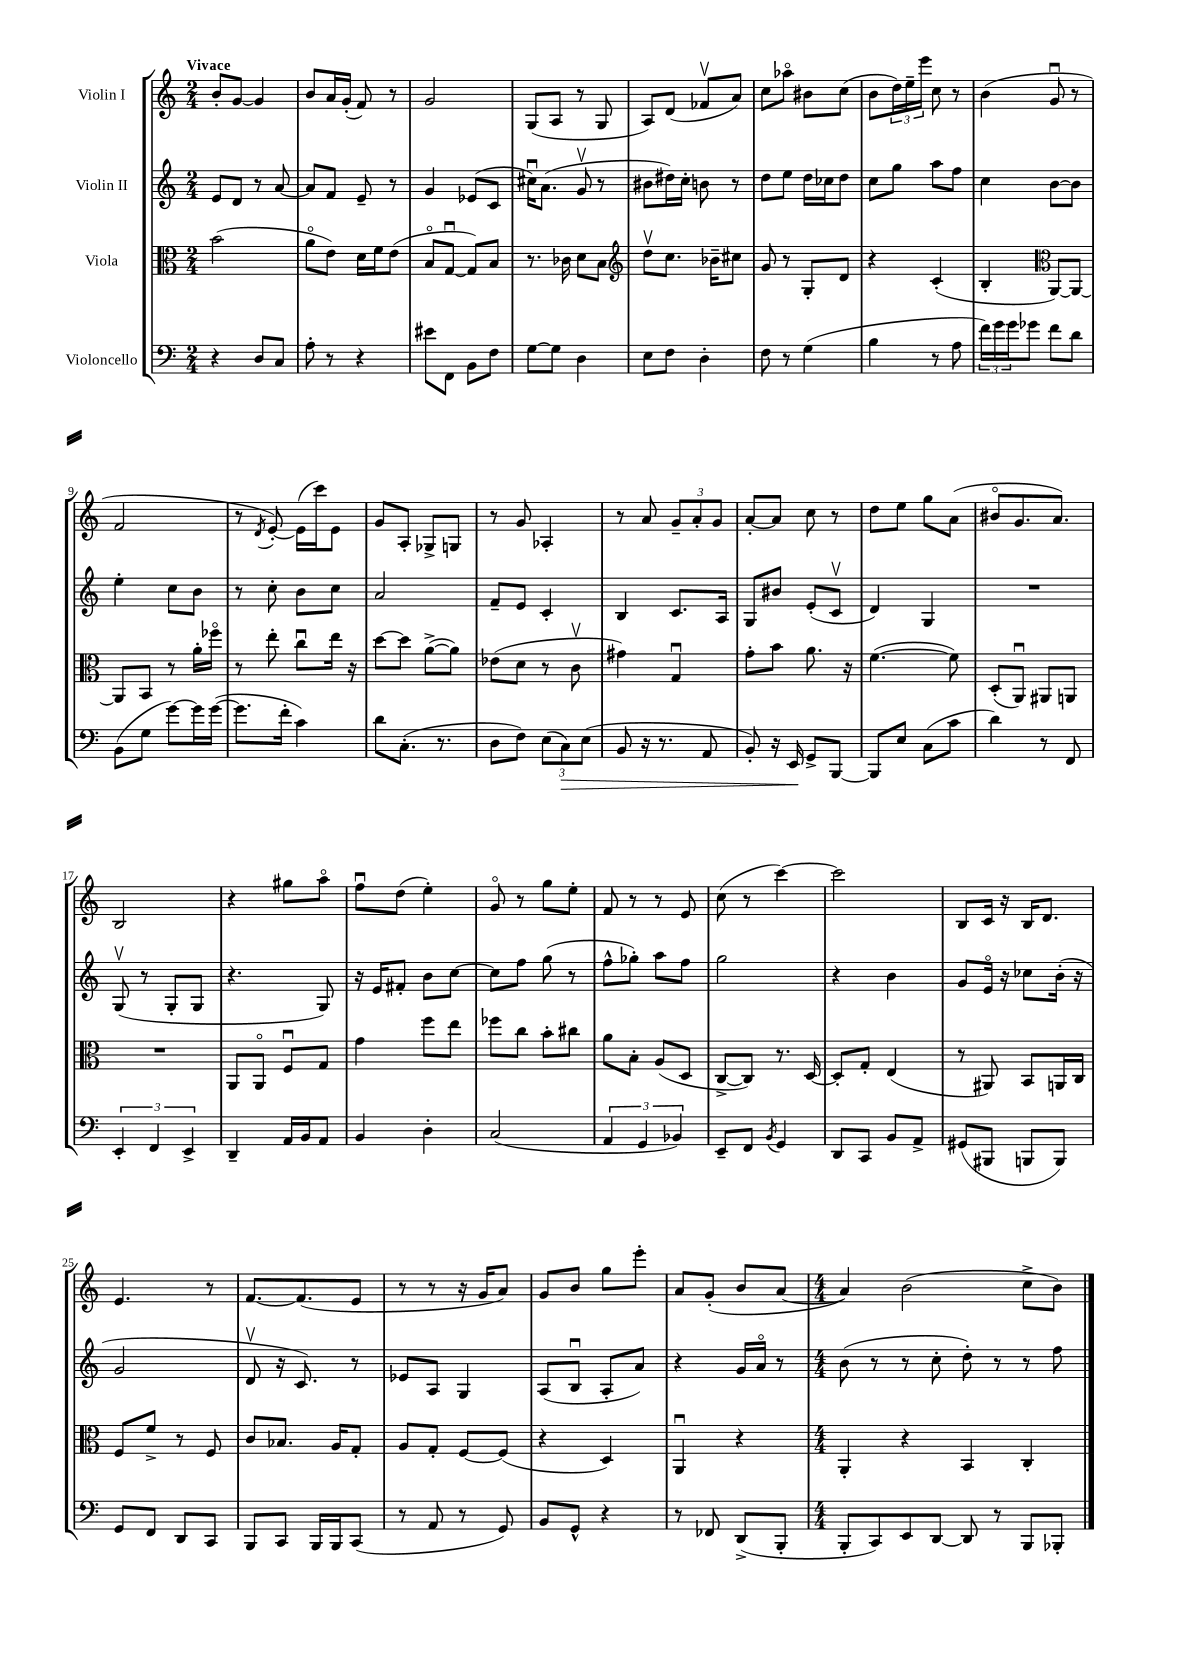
<<
\new StaffGroup <<
\new Staff = "s0" \with { instrumentName = "Violin I" } {
    \clef treble \key c \major \numericTimeSignature \time 2/4 \tempo "Vivace"
    b'8-. g'8~ g'4 |
    b'8 a'16 g'16-.( f'8) r8 |
    g'2 |
    g8( a8 r8 g8 |
    a8) d'8( fes'8\upbow a'8) |
    c''8 aes''8\flageolet bis'8 c''8( |
    b'8 \tuplet 3/2 { d''16) e''16-- e'''16 } c''8 r8 |
    b'4( g'8\downbow r8 |
    f'2 |
    r8 \acciaccatura { d'8 } e'8~-.) e'16( c'''16) e'8 |
    g'8 a8-. ges8-> g8 |
    r8 g'8 aes4-. |
    r8 a'8 \tuplet 3/2 { g'8-- a'8-. g'8 } |
    a'8~-. a'8 c''8 r8 |
    d''8 e''8 g''8 a'8( |
    bis'8\flageolet g'8. a'8.) |
    b2 |
    r4 gis''8 a''8\flageolet |
    f''8\downbow d''8( e''4-.) |
    g'8\flageolet r8 g''8 e''8-. |
    f'8 r8 r8 e'8 |
    c''8( r8 c'''4~) |
    c'''2 |
    b8 c'16 r16 b16 d'8. |
    e'4. r8 |
    f'8.~ f'8.( e'8 |
    r8 r8 r16 g'16 a'8) |
    g'8 b'8 g''8 e'''8-. |
    a'8 g'8-.( b'8 a'8~ |
    \numericTimeSignature \time 4/4 a'4) b'2( c''8-> b'8) \bar "|." |
}
\new Staff = "s1" \with { instrumentName = "Violin II" } {
    \clef treble \key c \major \numericTimeSignature \time 2/4
    e'8 d'8 r8 a'8~ |
    a'8 f'8 e'8-- r8 |
    g'4 ees'8( c'8 |
    cis''16\downbow) a'8.( g'8\upbow r8 |
    bis'8 dis''16) c''16-. b'8 r8 |
    d''8 e''8 d''16 ces''16 d''8 |
    c''8 g''8 a''8 f''8 |
    c''4 b'8~ b'8 |
    e''4-. c''8 b'8 |
    r8 c''8-. b'8 c''8 |
    a'2 |
    f'8-- e'8 c'4-. |
    b4 c'8. a16 |
    g8 bis'8 e'8-.( c'8\upbow |
    d'4) g4 |
    R2 |
    g8\upbow( r8 g8-. g8 |
    r4. g8) |
    r16 e'16 fis'8-. b'8 c''8~ |
    c''8 f''8 g''8( r8 |
    f''8-^ ges''8-.) a''8 f''8 |
    g''2 |
    r4 b'4 |
    g'8 e'16\flageolet r16 ces''8 b'16-.( r16 |
    g'2 |
    d'8\upbow r16 c'8.) r8 |
    ees'8 a8 g4 |
    a8( b8\downbow a8-. a'8) |
    r4 g'16 a'16\flageolet r8 |
    \numericTimeSignature \time 4/4 b'8( r8 r8 c''8-. d''8-.) r8 r8 f''8 \bar "|." |
}
\new Staff = "s2" \with { instrumentName = "Viola" } {
    \clef alto \key c \major \numericTimeSignature \time 2/4
    b'2( |
    a'8\flageolet e'8) d'16 f'16 e'8( |
    b8\flageolet g8~\downbow g8) b8 |
    r8. ces'16 d'8 b8 |
    \clef treble d''8\upbow c''8. bes'16-- cis''8 |
    g'8 r8 g8-. d'8 |
    r4 c'4-.( |
    b4-. \clef alto a,8~) a,8~ |
    a,8 b,8 r8 a'16-. fes''16\flageolet |
    r8 e''8-. c''8\downbow e''16 r16 |
    d''8~ d''8 a'8~->( a'8) |
    ees'8( d'8 r8 c'8\upbow |
    gis'4) g4\downbow |
    g'8-. b'8 a'8. r16 |
    f'4.~( f'8) |
    d8-.( a,8\downbow) ais,8 a,8 |
    R2 |
    a,8 a,8\flageolet f8\downbow g8 |
    g'4 f''8 e''8 |
    fes''8 c''8 b'8-. cis''8 |
    a'8 b8-. a8( d8 |
    c8~-> c8) r8. d16~ |
    d8-. g8-. e4( |
    r8 ais,8) b,8 a,16 c16 |
    f8 f'8-> r8 f8 |
    c'8 bes8. a16 g8-. |
    a8 g8-. f8~ f8( |
    r4 d4) |
    a,4\downbow r4 |
    \numericTimeSignature \time 4/4 a,4-. r4 b,4 c4-. \bar "|." |
}
\new Staff = "s3" \with { instrumentName = "Violoncello" } {
    \clef bass \key c \major \numericTimeSignature \time 2/4
    r4 d8 c8 |
    a8-. r8 r4 |
    eis'8 f,8 b,8 f8 |
    g8~ g8 d4 |
    e8 f8 d4-. |
    f8 r8 g4( |
    b4 r8 a8 |
    \tuplet 3/2 { f'16) g'16 g'16 } ges'8 f'8 d'8 |
    b,8( g8 g'8~) g'16 g'16~( |
    g'8. f'16-. c'4) |
    d'8 c8.-.( r8. |
    d8 f8) \tuplet 3/2 { e8( c8\>) e8( } |
    b,8 r16 r8. a,8 |
    b,8-.) r16 e,16\! g,8-> b,,8~ |
    b,,8 e8 c8( c'8 |
    d'4) r8 f,8 |
    \tuplet 3/2 { e,4-. f,4 e,4-> } |
    d,4-- a,16 b,16 a,8 |
    b,4 d4-. |
    c2( |
    \tuplet 3/2 { a,4 g,4 bes,4) } |
    e,8-- f,8 \acciaccatura { b,8 } g,4 |
    d,8 c,8 b,8 a,8-> |
    gis,8( bis,,8 b,,8 b,,8) |
    g,8 f,8 d,8 c,8 |
    b,,8 c,8 b,,16 b,,16 c,8( |
    r8 a,8 r8 g,8) |
    b,8 g,8-^ r4 |
    r8 fes,8 d,8->( b,,8-. |
    \numericTimeSignature \time 4/4 b,,8-. c,8) e,8 d,8~ d,8 r8 b,,8 bes,,8-. \bar "|." |
}
>>
>>
